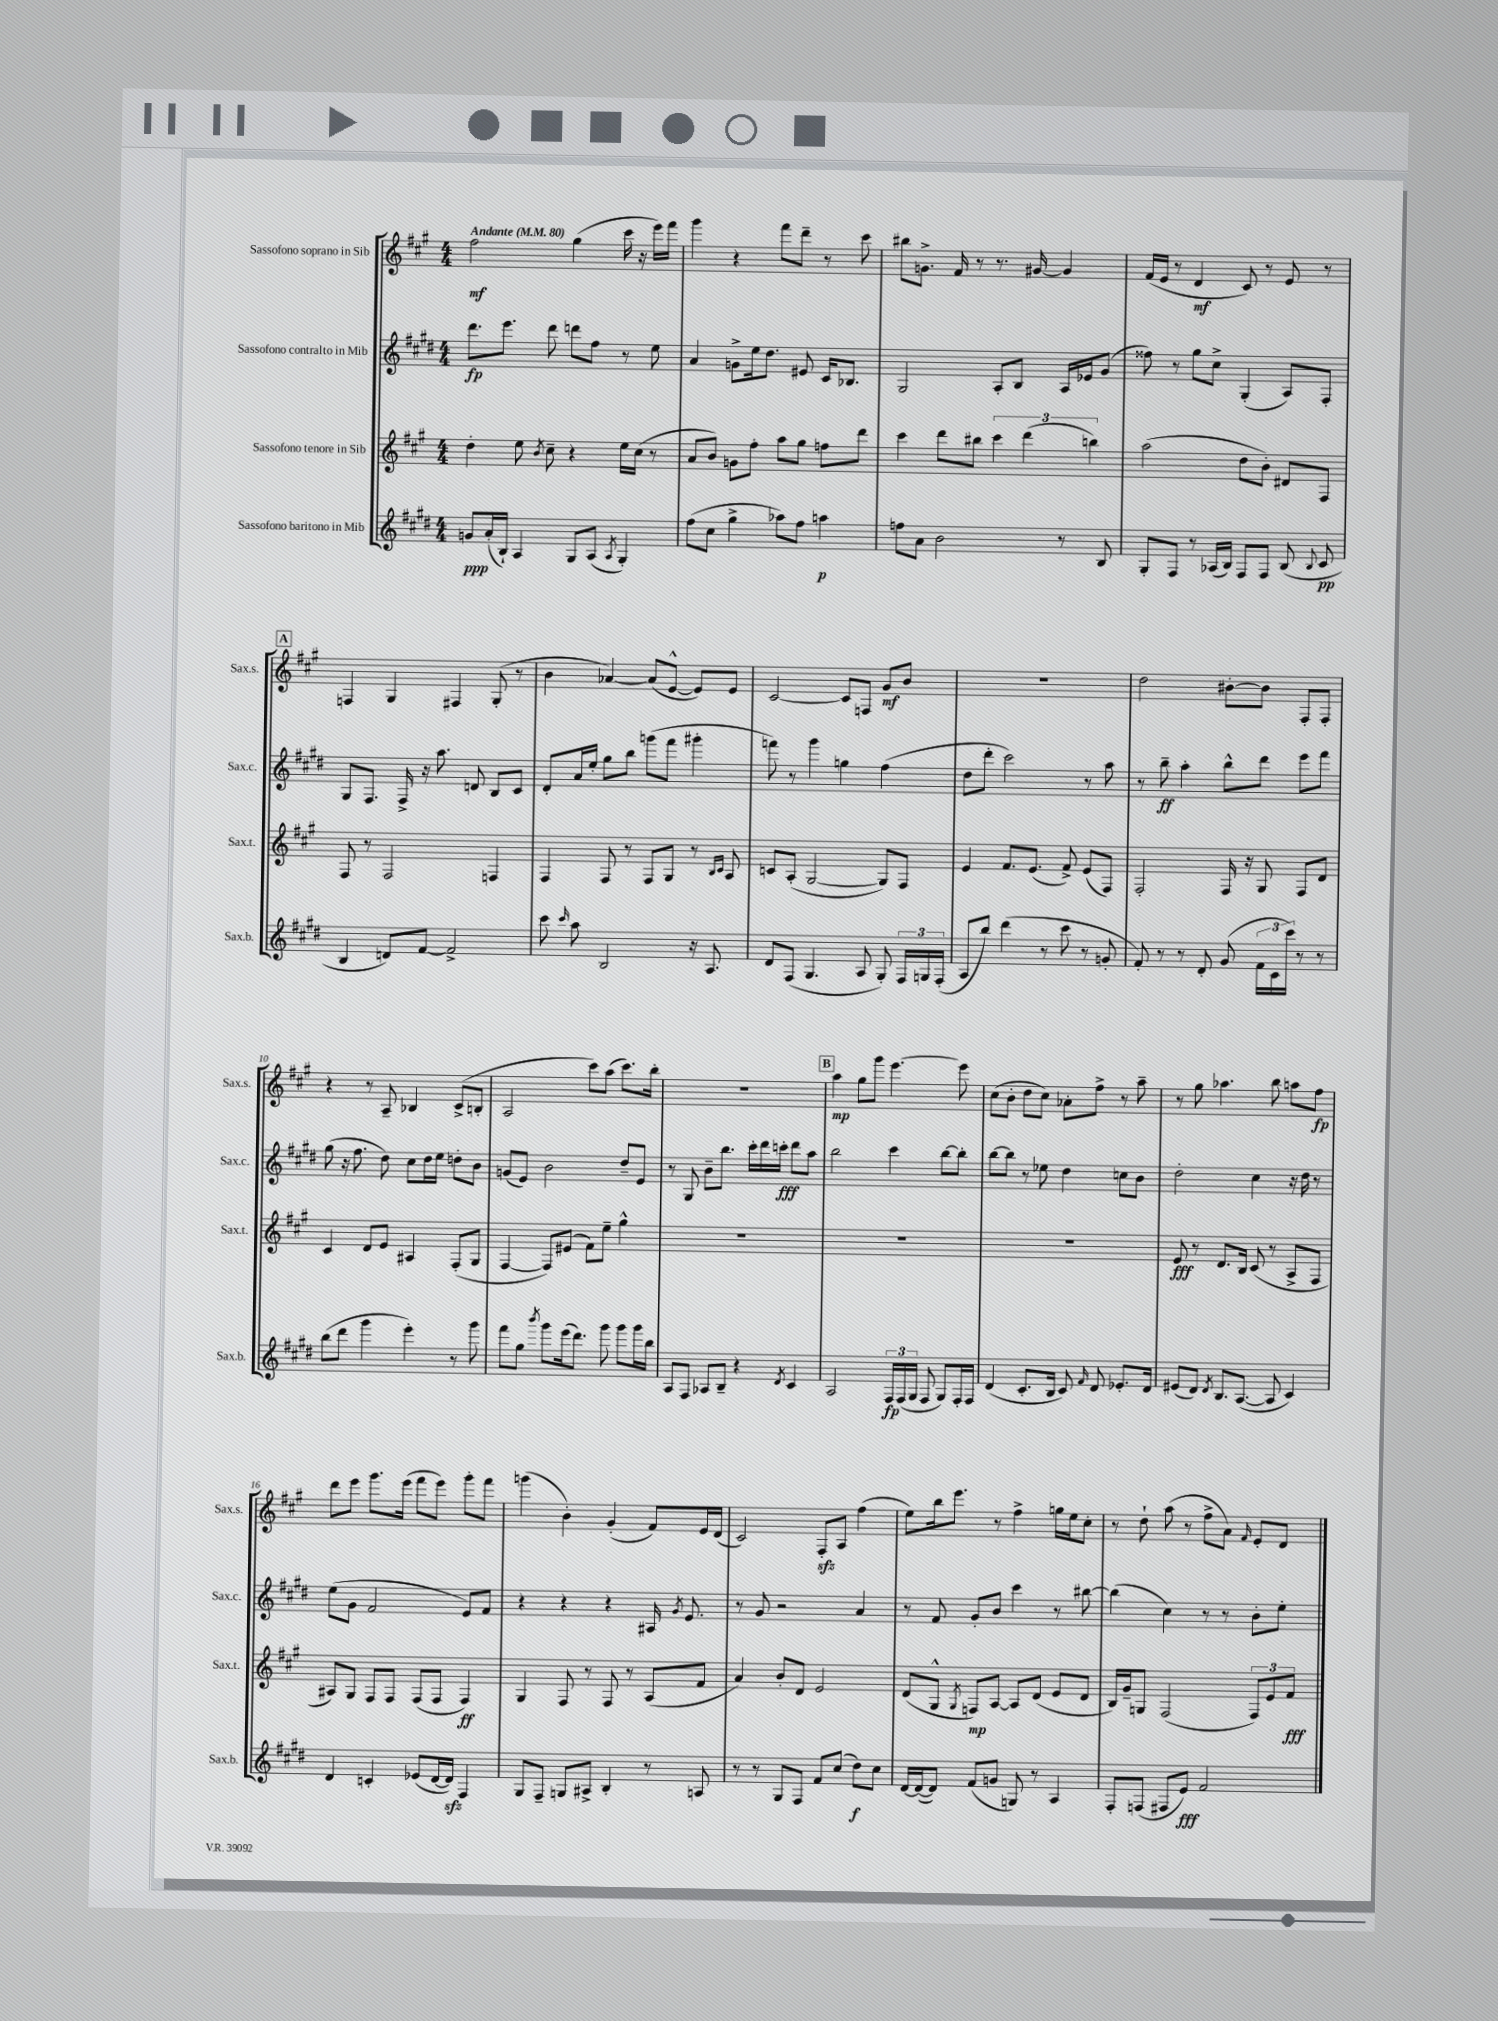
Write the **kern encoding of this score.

**kern	**kern	**kern	**kern
*staff4	*staff3	*staff2	*staff1
*clefG2	*clefG2	*clefG2	*clefG2
*k[f#c#g#d#]	*k[f#c#g#]	*k[f#c#g#d#]	*k[f#c#g#]
*M4/4	*M4/4	*M4/4	*M4/4
*MM80	*MM80	*MM80	*MM80
8g	4dd'	8.ddd#	2ff#
(16a'	.	.	.
16B`)	.	8.eee	.
4A	8ee	.	.
.	8qb	.	.
.	8cc#~	8ddd#	.
8G#	4r	8ddd	(4gg#
(8A	.	8ff#	.
8qA	.	.	.
4G#')	16ee	8r	16ccc#
.	(16cc#	.	16r
.	8r	8ee	16eee)
.	.	.	16fff#
=	=	=	=
(8ff#	8a	4a	4ggg#
8cc#	8b)	.	.
4gg#^	8g	8g^	4r
.	8ff#'	16ee	.
.	.	8.dd#	.
8aa-)	8aa	.	8fff#
8ff#	8gg#	8e#	8ddd~
4aa	8ff	16c#	8r
.	.	8.B-	.
.	8ddd	.	8ccc#
=	=	=	=
8ff	4ccc#	2G#	8bb#
8a	.	.	8.g^
2b	8ddd	.	.
.	.	.	16f#
.	8bb#	.	8r
.	6ccc#	8A'	8.r
.	.	8B	.
.	(6ddd	.	.
.	.	.	[16g#
8r	.	16A	4g#]
.	.	16e-	.
.	6bb)	.	.
8B	.	(8g#	.
=	=	=	=
8G#'	(2aa	8ff##)	(16f#
.	.	.	16e
8F#	.	8r	8r
8r	.	8gg#	4d
(16A-	.	8cc#^	.
16B)	.	.	.
8F#	8dd	(4G#'	8c#)
8F#	8b')	.	8r
(8B	8d#	8A)	8e
8qqB	.	.	.
8c#	8F#	8F#'	8r
=	=	=	=
4B	8F#	8G#	4F
.	8r	8.F#	.
8d)	2F#	.	4G#
.	.	16F#^	.
[8f#	.	16r	.
.	.	8.aa	.
2f#^]	.	.	4F#
.	.	8d	.
.	4F	8B	(8G#'
.	.	8c#	8r
=	=	=	=
8ccc#	4F#	8d#'	4b
16qqccc#	.	.	.
8aa	.	16a	.
.	.	16ee'	.
2B	8F#	8gg#	[4a-)
.	8r	8bb	.
.	8F#	(8ggg	(8a-]
.	8G#	8fff#	[8e^^
16r	8r	4ggg#'	8e])
8.A	.	.	.
.	16qqB	.	.
.	16qqc#	.	.
.	8A	.	8e
=	=	=	=
8d#	8c	8fff)	[2c#
(8F#	(8A'	8r	.
4.G#	[2G#	4ggg#	.
.	.	4gg	8c#]
8A	.	.	8F
8G#')	8G#])	(4ff#	8g#
24F#	8F#	.	8b
24G	.	.	.
(24F#'	.	.	.
=	=	=	=
8A	4e	8dd#	1r
8bb)	.	8ddd#'	.
(4ddd#	8.f#	2ccc#)	.
.	(8.e	.	.
8r	.	.	.
8ccc#	8f#^)	.	.
8r	(8e	8r	.
8g'	8F#)	8aa	.
=	=	=	=
8f#')	2F#'	8r	2dd
8r	.	8bb~	.
8r	.	4aa'	.
8d#'	.	.	.
(8g#	16F#	8bb^^	[8b#'
.	16r	.	.
24f#	8G#	8ddd#	8b#]
24c#	.	.	.
24ccc#)	.	.	.
8r	8F#	8eee	8F#'
8r	8d	8fff#	8F#'
=	=	=	=
(8bb	4c#	(8gg#	4r
8ddd#	.	16r	.
.	.	8.ff#	.
4ggg#	8d	.	8r
.	8e	8dd#)	8A~
4eee')	4A#	8cc#	4B-
.	.	16dd#	.
.	.	16ee	.
8r	(8F#'	8dd'	(8c#^
8ggg#	8G#	8b	8B'
=	=	=	=
8fff#	[4F#	(8g	2A
8gg#	.	8e)	.
8qbbb	.	.	.
8ggg#	8F#])	2b	.
(16eee	(8e#	.	.
8.ddd#)	.	.	.
.	8f#)	.	8ccc#)
8ggg#	8ee~	.	(8aa
8ggg#	4gg#^^	8dd#~	8.ccc#)
16ggg#	.	8e	.
16bb	.	.	16bb'
=	=	=	=
8A	1r	8r	1r
8F#	.	8G#	.
8A-	.	8b~	.
8B~	.	8.bb	.
4r	.	.	.
.	.	16ccc#'	.
.	.	16ddd#	.
.	.	16ccc'	.
8qd#	.	.	.
4c#	.	8ddd#	.
.	.	8aa	.
=	=	=	=
2A	1r	2bb	4aa
.	.	.	8gg#
.	.	.	8ggg#
24F#	.	4ccc#	[4.eee
(24F#	.	.	.
24G#	.	.	.
8F#	.	.	.
8G#)	.	[8bb	.
16F#'	.	8bb']	8eee]
16F#	.	.	.
=	=	=	=
(4d#	1r	[8bb	(8cc#
.	.	8bb]	8b'
8.c#'	.	8r	8dd
.	.	8ee-	8cc#)
16B	.	.	.
8c#)	.	4dd#	8a-'
16qqf#	.	.	.
8d#	.	.	8ff#^
8.e-'	.	8cc	8r
.	.	8b	8aa~
16d#	.	.	.
=	=	=	=
(8e#	8e	2dd#'	8r
8d#)	8r	.	8gg#
8qd#	.	.	.
8.B	8.d	.	4.aa-
([8.A	16B	.	.
.	(8c#	4cc#	.
8A]	8r	.	8bb
4c#)	8A^	16r	8aa
.	.	16dd#	.
.	8F#	8r	8ff#
=	=	=	=
4d#	8A#)	(8ee	8ddd
.	8G#	8g#	8eee
4c'	8F#	2f#	8.ggg#
.	8F#	.	.
.	.	.	(16eee
(8e-	(8F#	.	8fff#
[16d#	8F#	.	8eee)
16d#])	.	.	.
4F#	4F#)	8e)	8ggg#'
.	.	8f#	8fff#
=	=	=	=
8G#	4G#	4r	(4ggg
8F#~	.	.	.
8G	8F#	4r	4b')
8A#^	8r	.	.
4B'	8F#	4r	(4g#'
.	8r	.	.
8r	(8A	16A#	8f#)
.	.	8qg#	.
.	.	8.e	.
8A	8f#	.	16e
.	.	.	(16d
=	=	=	=
8r	4a)	8r	2c#)
8r	.	8g#	.
8G#	8b'	2r	.
8F#	8d	.	.
8f#	2e	.	8F#'
(8cc#	.	.	8A
8dd#)	.	4a	(4ff#
8cc#	.	.	.
=	=	=	=
[16d#	(8d	8r	8ee)
(16d#_	.	.	.
8d#])	8G#^^	8f#	16bb
.	.	.	8.eee
.	8qG#	.	.
(8f#	8F)	8g#'	.
8g	[8A	8b	8r
8G)	8A]	4ccc#	4ff#^
8r	(8d	.	.
4A	8e	8r	16gg
.	.	.	16ee
.	8d	[8bb#	8cc#'
=	=	=	=
8F#'	16B)	(4bb#]	8r
.	16g#~	.	.
(8F	8G	.	8dd`
8F#	(2F#	4cc#)	(8aa
8e)	.	.	8r
2f#	.	8r	8ff#^
.	.	8r	8a)
.	.	.	16qqf#
.	12F#)	8b'	8e'
.	12e	.	.
.	.	8ee'	8d
.	12f#	.	.
==	==	==	==
*-	*-	*-	*-
